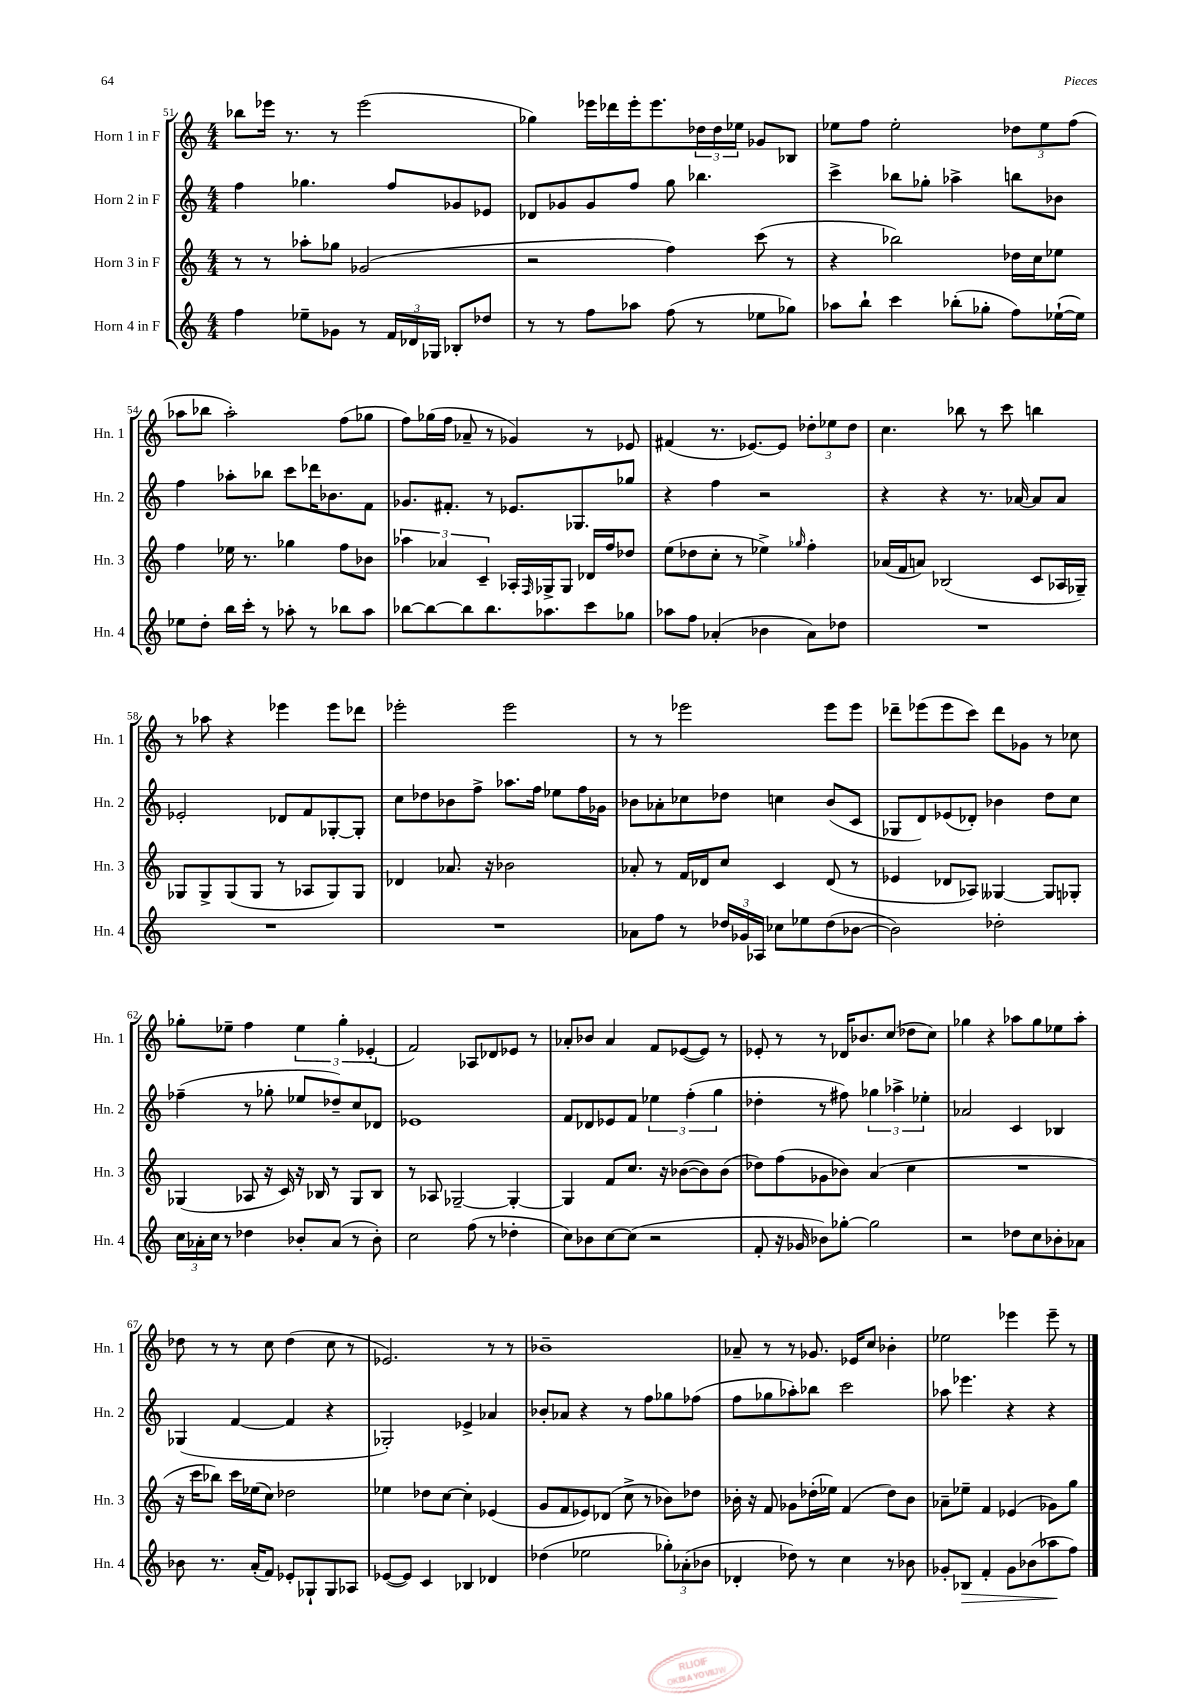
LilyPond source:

<<
\new StaffGroup <<
\new Staff = "s0" \with { instrumentName = "Horn 1 in F" shortInstrumentName = "Hn. 1" } {
    \clef treble \key c \major \numericTimeSignature \time 4/4
    bes''8 ees'''16 r8. r8 ees'''2( |
    ges''4) ees'''16 des'''16 ees'''16-. ees'''8. \tuplet 3/2 { des''16 des''16 ees''16 } ges'8 bes8 |
    ees''8 f''8 ees''2-. \tuplet 3/2 { des''8 ees''8 f''8( } |
    aes''8 bes''8 aes''2-.) f''8( ges''8 |
    f''8) ges''16( f''16 aes'8-- r8 ges'4) r8 ees'8 |
    fis'4( r8. ees'8.~) ees'8 \tuplet 3/2 { des''8-. ees''8 des''8 } |
    c''4. bes''8 r8 c'''8 b''4 |
    r8 aes''8 r4 ees'''4 ees'''8 des'''8 |
    ees'''2-. ees'''2 |
    r8 r8 ees'''2 ees'''8 ees'''8 |
    des'''8-- ees'''8( ees'''8 c'''8) des'''8 ges'8 r8 ces''8 |
    ges''8-. ees''8-- f''4 \tuplet 3/2 { ees''4 ges''4-. ees'4-.( } |
    f'2) aes8 des'8 ees'8 r8 |
    aes'8-. bes'8 aes'4 f'8 ees'8~( ees'8) r8 |
    ees'8-. r8 r8 des'16 bes'8. c''8( des''8 c''8) |
    ges''4 r4 aes''8 ges''8 ees''8 aes''8-. |
    des''8 r8 r8 c''8 des''4( c''8 r8 |
    ees'2.) r8 r8 |
    bes'1-- |
    aes'8-- r8 r8 ges'8. ees'16 c''8 bes'4-. |
    ees''2 ees'''4 ees'''8-- r8 \bar "|." |
}
\new Staff = "s1" \with { instrumentName = "Horn 2 in F" shortInstrumentName = "Hn. 2" } {
    \clef treble \key c \major \numericTimeSignature \time 4/4
    f''4 ges''4. f''8 ges'8 ees'8 |
    des'8 ges'8 ges'8 f''8 g''8 bes''4. |
    c'''4-> bes''8 ges''8-. aes''4-> b''8 bes'8 |
    f''4 aes''8-. bes''8 c'''8 des'''16 bes'8. f'8 |
    ges'8. fis'8.-. r8 ees'8. ges8. ges''8 |
    r4 f''4 r2 |
    r4 r4 r8. aes'16~ aes'8 aes'8 |
    ees'2-. des'8 f'8 ges8~-. ges8-. |
    c''8 des''8 bes'8 f''8-> aes''8. f''16 ees''8 f''16 ges'16 |
    bes'8 aes'8-. ces''8 des''8 c''4 bes'8( c'8 |
    ges8 d'8) ees'8( des'8-.) bes'4 d''8 c''8 |
    fes''4--( r8 ges''8-. ees''8 des''8--) c''8 des'8 |
    ees'1 |
    f'8 des'8 ees'8 f'8 \tuplet 3/2 { ees''4 f''4-.( g''4 } |
    des''4-. r8 fis''8) \tuplet 3/2 { ges''4 aes''4-> ees''4-. } |
    aes'2 c'4 bes4 |
    ges4( f'4~ f'4 r4 |
    ges2-.) ees'4-> aes'4 |
    bes'8-. aes'8 r4 r8 f''8 ges''8 fes''8( |
    f''8 ges''8 aes''8-.) bes''8 c'''2 |
    aes''8 ees'''4. r4 r4 \bar "|." |
}
\new Staff = "s2" \with { instrumentName = "Horn 3 in F" shortInstrumentName = "Hn. 3" } {
    \clef treble \key c \major \numericTimeSignature \time 4/4
    r8 r8 aes''8-. ges''8 ges'2( |
    r2 f''4) c'''8( r8 |
    r4 bes''2) des''16 c''16 ees''8 |
    f''4 ees''16 r8. ges''4 f''8 bes'8 |
    \tuplet 3/2 { aes''4 aes'4 c'4-- } aes16-. \grace { f16 } ges16-> ges8 des'16 f''16 des''8 |
    e''8( des''8 c''8-. r8 ees''4->) \grace { ges''16 } f''4-. |
    aes'16( f'16 a'8) bes2( c'8 aes16 ges16--) |
    ges8 ges8-> ges8( ges8 r8 aes8 ges8) ges8 |
    des'4 aes'8. r16 bes'2 |
    aes'8-. r8 f'16 des'16 c''8 c'4 des'8( r8 |
    ees'4 des'8 aes8) geses4~ geses8 ges8-. |
    ges4( aes8 r16 c'16) r16 bes16 r8 ges8 bes8 |
    r8 aes8 ges2~-- ges4~-. |
    ges4 f'8 c''8. r16 bes'8~( bes'8) bes'8( |
    des''8) f''8( ges'8 bes'8) a'4( c''4 |
    R1 |
    r16 c'''16 bes''8) c'''16 ees''16( c''8) des''2 |
    ees''4 des''8 c''8~ c''4-. ees'4( |
    g'8 f'8 ees'8) des'8( c''8-> r8 bes'8) des''8 |
    bes'16-. r16 f'8 ges'8 des''16-.( ees''16) f'4( des''8) bes'8 |
    aes'8-- ees''8-- f'4 ees'4( ges'8) g''8 \bar "|." |
}
\new Staff = "s3" \with { instrumentName = "Horn 4 in F" shortInstrumentName = "Hn. 4" } {
    \clef treble \key c \major \numericTimeSignature \time 4/4
    f''4 ees''8-- ges'8 r8 \tuplet 3/2 { f'16 des'16 ges16 } bes8-. des''8 |
    r8 r8 f''8 aes''8 f''8( r8 ees''8 ges''8) |
    aes''8 b''8-! c'''4 bes''8-.( ges''8-. f''8) ees''16~-!( ees''16) |
    ees''8 d''8-. b''16 c'''16-. r8 aes''8-. r8 bes''8 aes''8 |
    bes''8~ bes''8~ bes''8 bes''8. aes''8. c'''8 ges''8 |
    aes''8 f''8 aes'4-.( bes'4 aes'8) des''8 |
    R1 |
    R1 |
    R1 |
    aes'8 f''8 r8 \tuplet 3/2 { des''16 ges'16 aes16 } ces''8 ees''8 des''8( bes'8~ |
    bes'2) des''2-. |
    \tuplet 3/2 { c''16 aes'16-. c''16 } r8 des''4 bes'8-. aes'8( r8 bes'8-.) |
    c''2 f''8( r8 des''4-. |
    c''8) bes'8 c''8~ c''8( r2 |
    f'8-. r16 ges'16 bes'8) ges''8~-. ges''2 |
    r2 des''8 c''8 bes'8-. aes'8 |
    bes'8 r8. a'16-.( f'8) ees'8-. ges8-! ges8 aes8 |
    ees'8~( ees'8) c'4 bes4 des'4 |
    des''4( ees''2 \tuplet 3/2 { ges''8-.) aes'8-.( bes'8 } |
    des'4-. des''8) r8 c''4 r8 bes'8 |
    ges'8-. bes8\> f'4-. ges'8 bes'8( aes''8\! f''8) \bar "|." |
}
>>
>>
\layout { \context { \Score currentBarNumber = #51 } }
